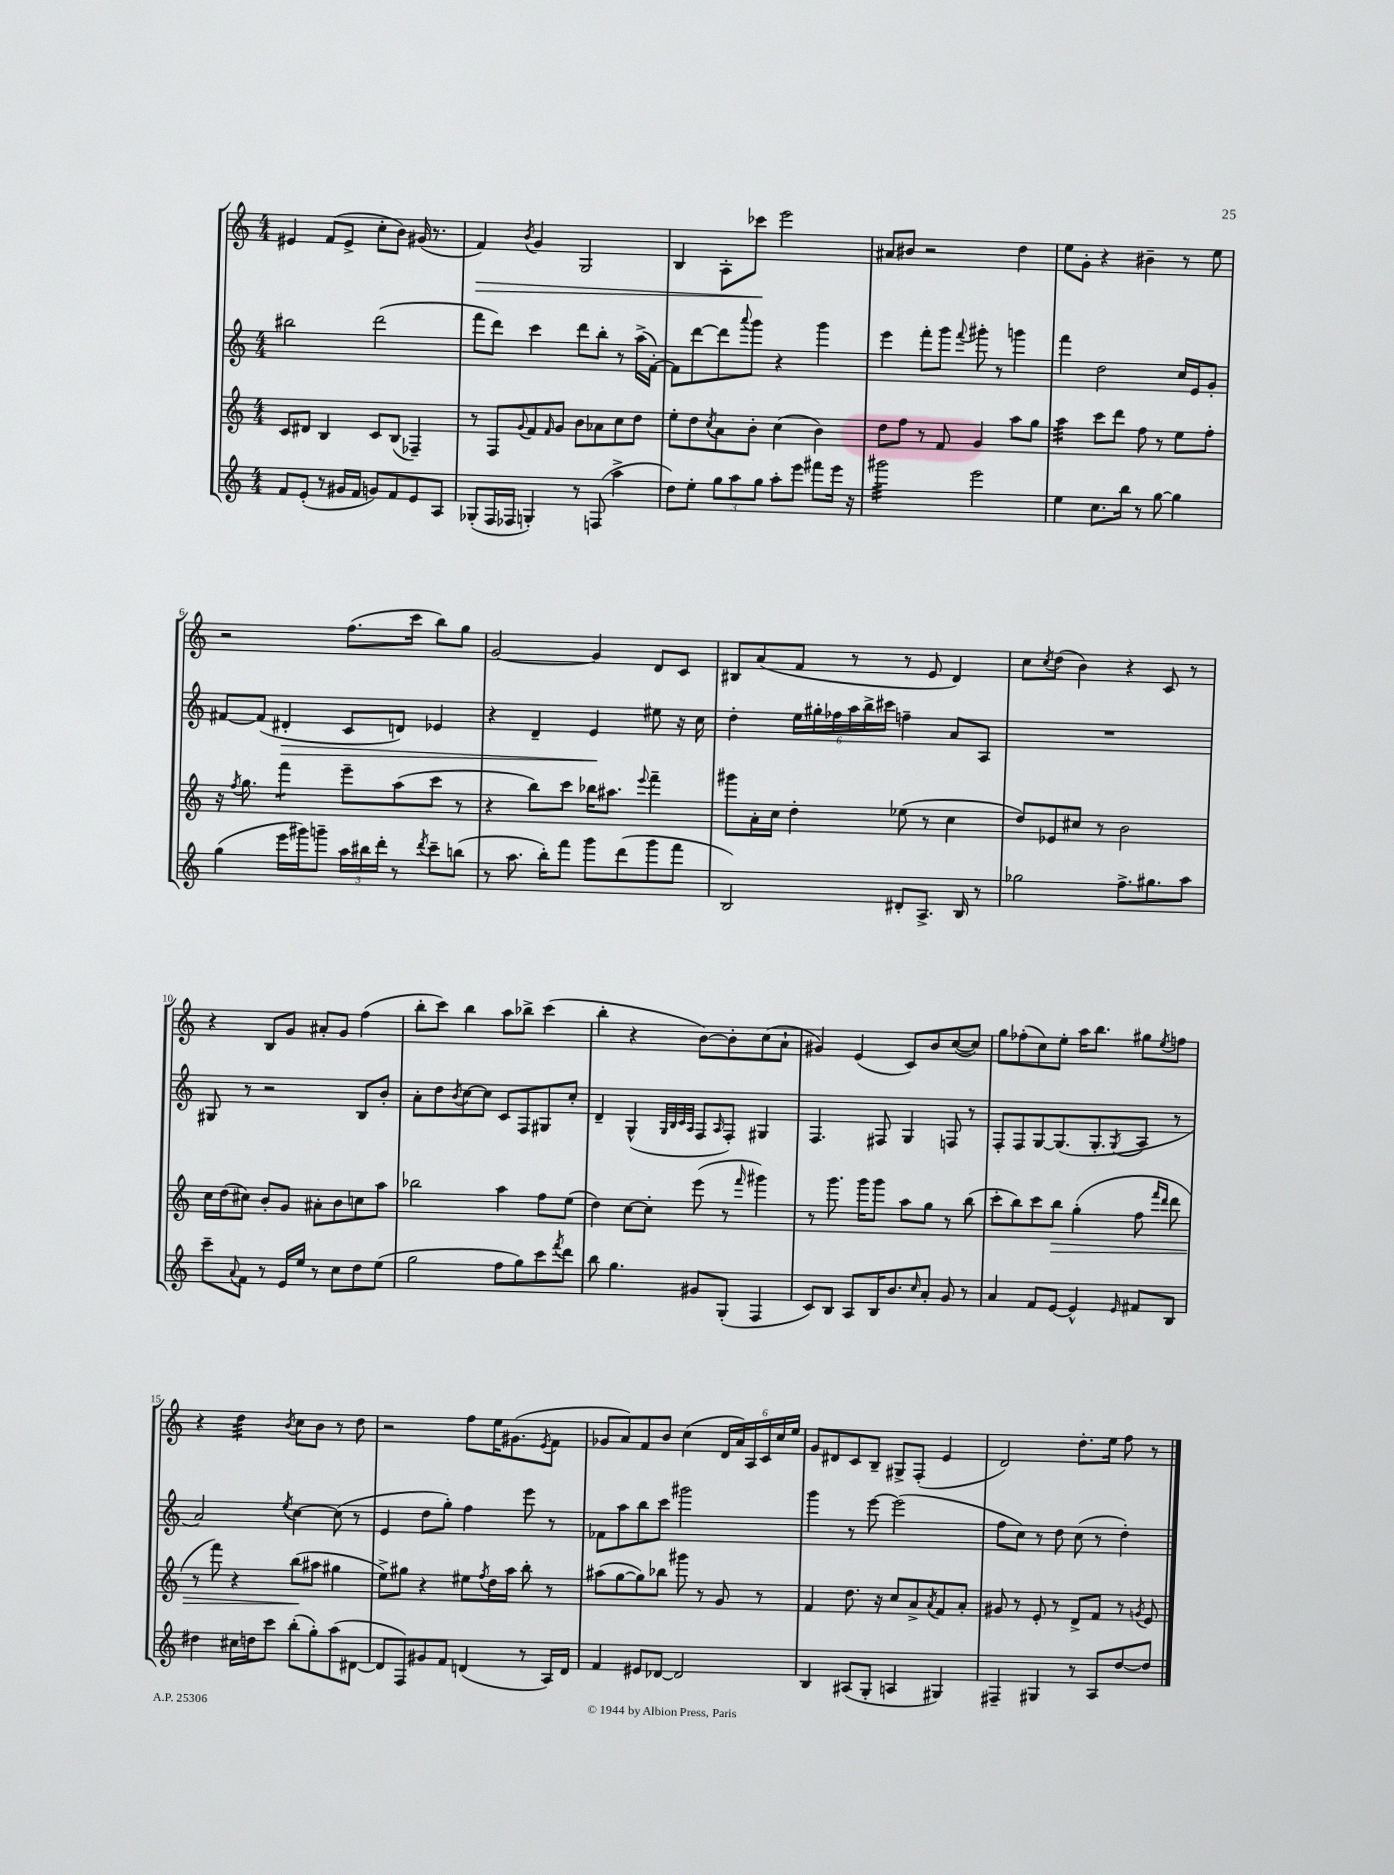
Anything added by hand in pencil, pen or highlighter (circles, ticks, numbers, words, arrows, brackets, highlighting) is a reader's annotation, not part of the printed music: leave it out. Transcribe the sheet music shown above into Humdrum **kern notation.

**kern	**kern	**kern	**kern
*staff4	*staff3	*staff2	*staff1
*clefG2	*clefG2	*clefG2	*clefG2
*k[]	*k[]	*k[]	*k[]
*M4/4	*M4/4	*M4/4	*M4/4
8f	8c	2bb#	4e#
(8e'	8d#	.	.
8r	4B	.	(8f
16g#	.	.	8e#^
16f	.	.	.
8g)	8c	(2ddd	8cc'
8f	(8B	.	8b)
8e	4F-~)	.	(16g#
.	.	.	8.r
8A	.	.	.
=	=	=	=
(8G-'	8r	8fff	4f)
16F	8F	8ddd)	.
16F-	.	.	.
.	8qqg	.	8qb
4G')	8f	4ccc	4g
.	16qqf	.	.
.	8g	.	.
8r	8b	8ddd	2G
(8F	8a-	8bb'	.
4aa^	8cc	8r	.
.	8dd	(16aa^	.
.	.	[16f')	.
=	=	=	=
8dd)	8ee'	8f]	4B
8ee'	8dd	[8ddd	.
.	8qcc	.	.
12gg	8a	8ddd]	8A'
12aa	.	.	.
.	.	8qqaaa	.
.	8b'	8ggg	8ccc-
12gg	.	.	.
8aa'	(4cc	4r	2eee
8eee	.	.	.
8fff#	4b)	4ggg	.
16eee	.	.	.
16r	.	.	.
=	=	=	=
2ggg#	8dd	4eee	8a#
.	8ff	.	8b#
.	8r	8fff'	2r
.	8f	8ggg	.
.	.	8qqfff	.
2eee	4g	8ggg#'	.
.	.	8r	.
.	8aa	4ggg	4dd
.	8gg	.	.
=	=	=	=
4ee	4aa	4fff	8ee
.	.	.	8g'
8.cc	8ccc	2dd	4r
.	8ddd	.	.
16bb	.	.	.
8r	8ff	.	4b#~
[8gg	8r	.	.
4gg]	8ee	16cc	8r
.	.	16e	.
.	8ff'	8g'	8ee
=	=	=	=
(4gg	16r	[8f#	2r
.	8qff	.	.
.	8.gg	.	.
.	.	(8f#]	.
16eee	4fff	4d#'	.
16ggg#)	.	.	.
8ggg~	.	.	.
24aa	8eee~	8c	(8.ff
24bb#	.	.	.
24ddd'	.	.	.
8r	(8aa	8d)	.
.	.	.	16ccc
8qddd	.	.	.
8ccc~	8ccc	4e-	8bb)
(8bb	8r	.	8gg
=	=	=	=
8r	4r	4r	[2g
8.aa	.	.	.
.	8bb)	4d~	.
16bb')	.	.	.
8fff	8ccc	.	.
8ggg	16bb-	4e	4g]
.	8.aa#	.	.
(8ddd	.	.	.
.	8qqeee	.	.
8ggg	4fff~	8ee#	8d
8fff	.	16r	8c
.	.	16cc	.
=	=	=	=
2B)	8ggg#	4dd'	8B#
.	16a'	.	(8a
.	16cc	.	.
.	4dd'	24ee	8f
.	.	24gg#'	.
.	.	24ff-	.
.	.	24aa	8r
.	.	24bb^	.
.	.	24ccc#	.
8d#'	(8ee-	4ff~	8r
8.A^	8r	.	8e
.	4cc	8a	4d)
16B	.	.	.
8r	.	8A	.
=	=	=	=
2gg-	8dd)	1r	8cc
.	.	.	8qcc
.	8e-	.	(8dd
.	8cc#	.	4b)
.	8r	.	.
8.ff^	2b	.	4r
8.gg#	.	.	.
.	.	.	8c
8aa	.	.	8r
=	=	=	=
8ccc~	16cc	8G#	4r
.	(16dd	.	.
8qqa	.	.	.
8f	8cc#)	8r	.
8r	8b'	2r	8B
16e	8g	.	8g
16ee	.	.	.
8r	8a#'	.	8a#'
8cc	8b	.	8g
8dd	8cc	8B	(4ff
(8ee	8aa	8b'	.
=	=	=	=
2gg	2bb-	8a'	8bb'
.	.	8dd	8ccc)
.	.	8qb	.
.	.	[8cc	4bb
.	.	8cc]	.
8ff	4aa	8c	8aa
8gg)	.	8F	8bb-^
8ccc	8ff	8G#	(4ccc
8qfff	.	.	.
8ddd	(8ee	8cc'	.
=	=	=	=
8bb	4dd)	4d~	4bb'
4.gg	.	.	.
.	[8cc	(4G^^	4r
.	8cc']	.	.
.	.	32qqG	.
.	.	32qqB	.
.	.	32qqc	.
.	.	32qqA	.
8g#	(8eee	8F	[8b)
.	.	16qqA	.
(8G'	8r	8F')	8b']
.	16qqfff	.	.
4F	4ggg#)	4G#	(8cc
.	.	.	8a`
=	=	=	=
8c)	8r	4.F	4g#)
8B	8.ggg	.	.
8A	.	.	(4e
.	16ggg	.	.
16B	8ggg	8F#	.
8.b	.	.	.
.	8aa	4G	8c)
16qqcc	.	.	.
8a'	8gg	.	8b
8g	8r	8F	([8cc
8r	(8bb	8r	8cc])
=	=	=	=
4a	8ccc'	8F'	8gg
.	8bb)	8F	(8ff-'
8f	8ccc	[8G	8cc)
[8e	8bb	(8.G]	8ee'
4e^^]	(4gg'	.	16aa
.	.	8.G'	8.bb
16qqe	.	8qG	.
8f#	8ff	8A	8gg#
.	16qqfff	.	.
.	16qqddd	.	8qee
8B	8ddd	8r	8ff
=	=	=	=
4dd#	8r	2a)	4r
.	8fff)	.	.
16cc#	4r	.	4dd
16dd	.	.	.
8ccc	.	.	.
.	.	8qee	8qb
(8bb'	(8bb	[4cc	8cc
8gg')	8aa#	.	8b
(8aa	4gg#	(8cc]	8r
[8d#	.	8r	8dd
=	=	=	=
8d#]	8ee^)	4e	2r
8F)	8gg#	.	.
8g#	4r	8dd	.
8f	.	8gg')	.
(4d	8ee#	4ff	8ff
.	8qff	.	.
.	16dd	.	16ee
.	16aa	.	(8.g#
8r	8bb'	8eee	.
.	.	.	8qe
16A)	8r	8r	8f
16d	.	.	.
=	=	=	=
4f	(8aa#	8f-	8g-
.	[8gg	8aa	8a)
8e#	8gg])	8bb	8f
[8d-	8bb-	8ccc	8b
2d-]	8ggg#	2ggg#	(4cc
.	8r	.	.
.	8g	.	24d
.	.	.	24a)
.	.	.	24A
.	8r	.	24c
.	.	.	24cc
.	.	.	24ee
=	=	=	=
4B	4f	4ggg	8g
.	.	.	8d#
(8A#	8.dd	8r	8c
8G'	.	[8eee	8B~
.	16r	.	.
4A	8cc	(2eee]	8G#^
.	8a^	.	(8F'
.	8qa	.	.
4G#)	8f	.	4e
.	8a'	.	.
=	=	=	=
4F#~	8g#	8ff	2d)
.	8r	8cc)	.
4G#	8e'	8r	.
.	8r	8dd	.
8r	8d^	(8cc	8.dd'
8A	8f	8r	.
.	.	.	16ee
[8dd	8r	4dd')	8ff
.	8qg	.	.
8dd]	8e	.	8r
==	==	==	==
*-	*-	*-	*-
